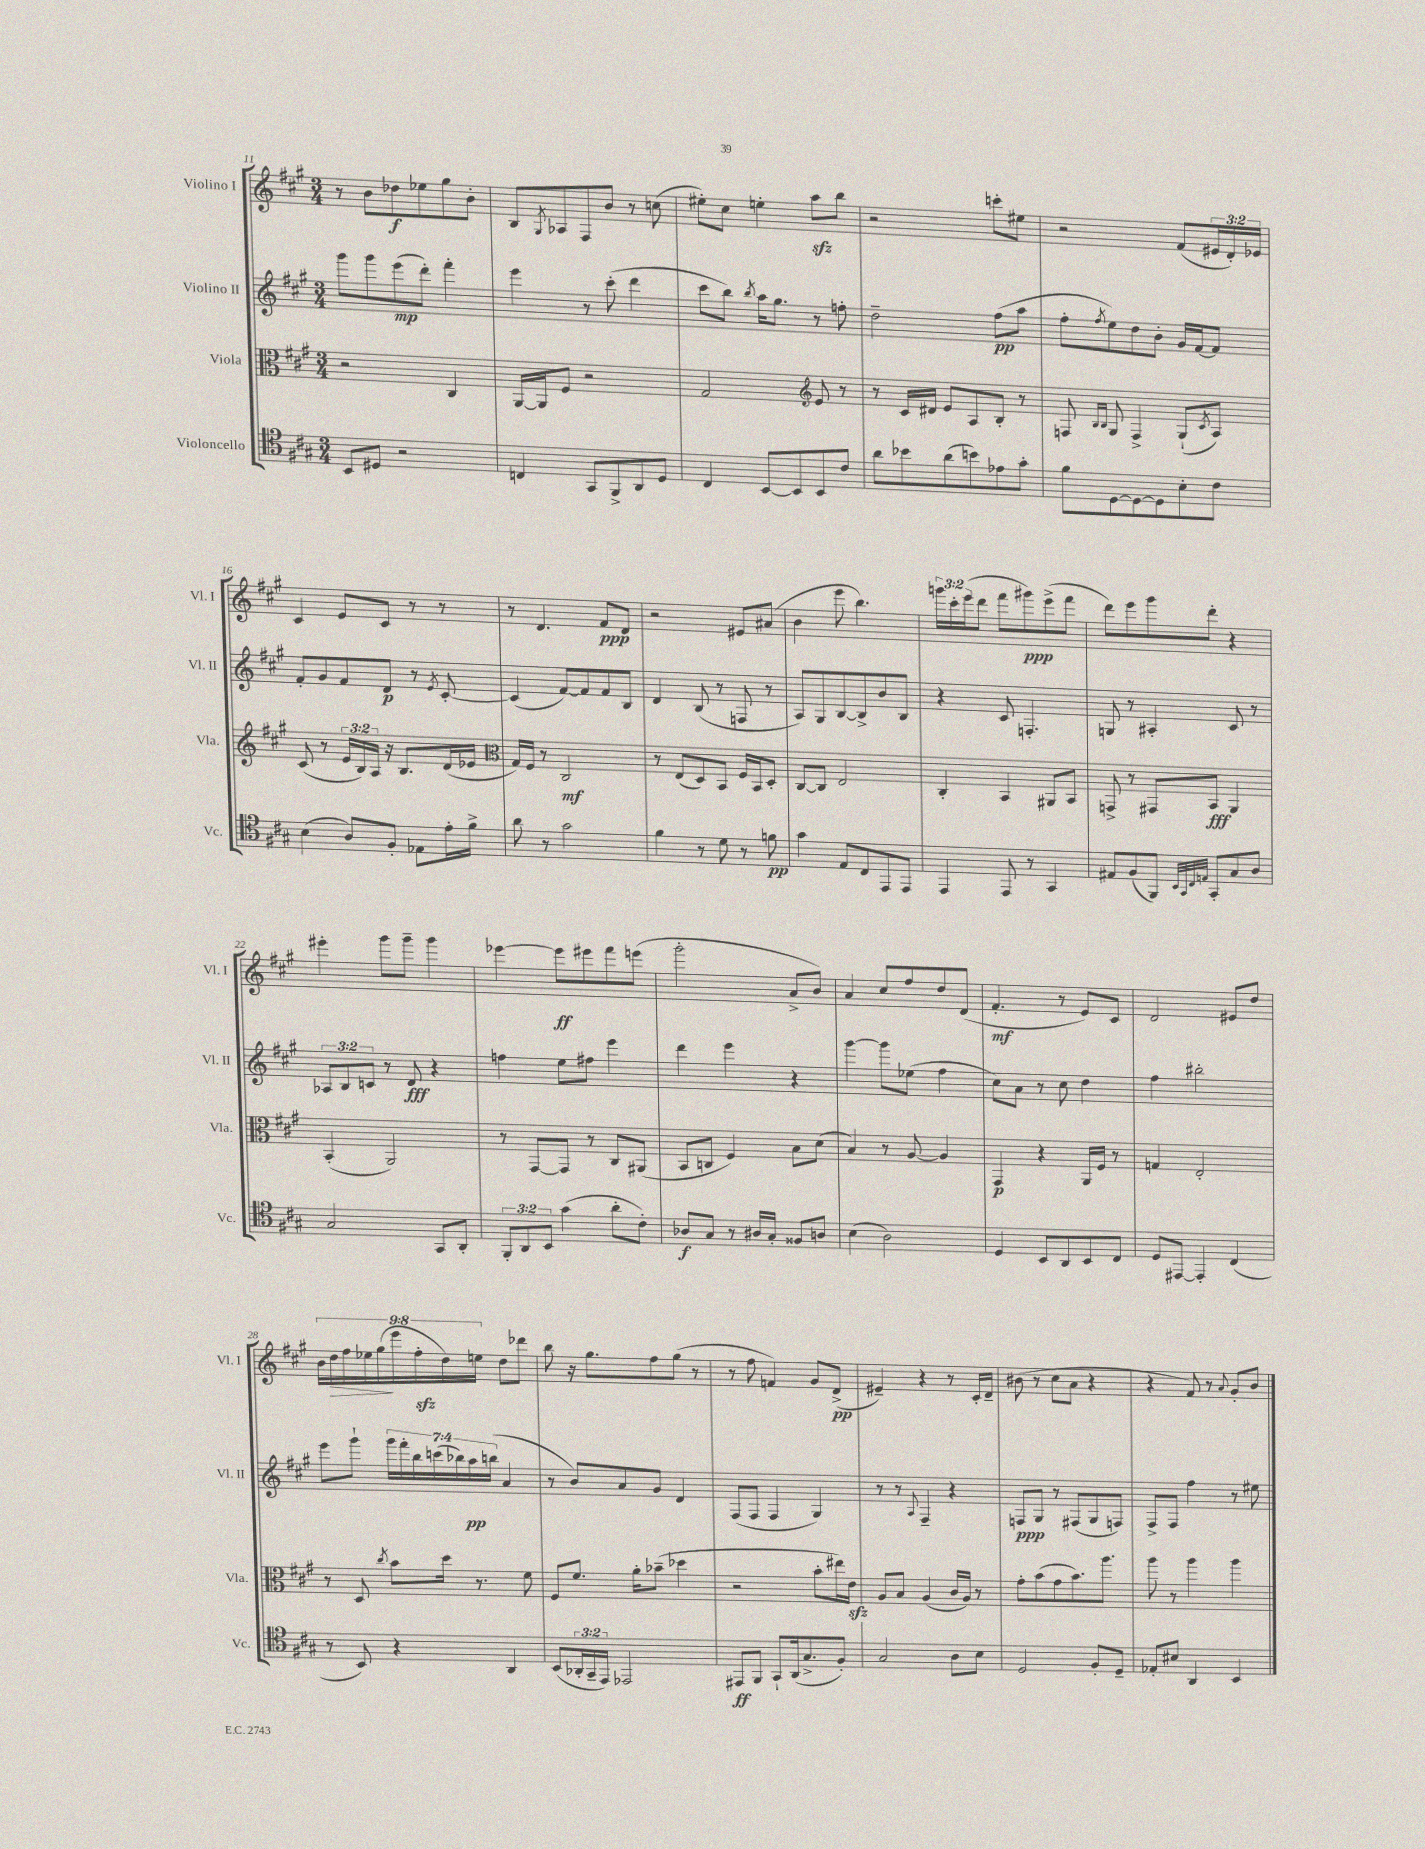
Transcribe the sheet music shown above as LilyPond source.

<<
\new StaffGroup <<
\new Staff = "s0" \with { instrumentName = "Violino I" shortInstrumentName = "Vl. I" } {
    \clef treble \key a \major \numericTimeSignature \time 3/4 \override Staff.TupletNumber.text = #tuplet-number::calc-fraction-text
    r8 b'8 des''8\f ees''8 gis''8 b'8-. |
    b8 \acciaccatura { gis8 } aes8 fis8 b'8 r8 c''8( |
    eis''8-.) cis''8 e''4-. a''8\sfz b''8 |
    r2 c'''8-. eis''8 |
    r2 fis'8( \tuplet 3/2 { eis'16 d'16-.) ees'16 } |
    cis'4 e'8 cis'8 r8 r8 |
    r8 d'4. fis'8\ppp d'8 |
    r2 eis'8 ais'8( |
    b'4 e'''8 b''4.) |
    \tuplet 3/2 { g'''16 cis'''16-. e'''16( } d'''8 fis'''8 gis'''8\ppp) e'''8->( fis'''8 |
    d'''8) e'''8 gis'''8 d'''8-. r4 |
    eis'''4-. gis'''8 gis'''8-- gis'''4 |
    ees'''4~ ees'''8\ff eis'''8 fis'''8 e'''8( |
    gis'''2-. a'8-> b'8) |
    a'4 cis''8 fis''8 d''8 d'8( |
    fis'4.-.\mf r8 e'8) cis'8 |
    d'2 eis'8 d''8 |
    \tuplet 9/8 { b'16 d''16\> fis''16 ees''16 gis''16\!( e'''16 fis''16-.\sfz d''16) e''16 } d''8 des'''8 |
    b''8 r16 gis''8. fis''8 gis''8( r8 |
    r8 fis''8 f'4) gis'8 d'8->\pp( |
    eis'4--) r4 r8 cis'16-. d'16-- |
    bis'8( r8 cis''8 a'8 r4 |
    r4 fis'8) r8 \appoggiatura { a'8 } gis'8-. b'8 \bar "|." |
}
\new Staff = "s1" \with { instrumentName = "Violino II" shortInstrumentName = "Vl. II" } {
    \clef treble \key a \major \numericTimeSignature \time 3/4 \override Staff.TupletNumber.text = #tuplet-number::calc-fraction-text
    gis'''8 gis'''8 e'''8\mp( d'''8-.) fis'''4-. |
    e'''4 r8 cis'''8-.( d'''4 |
    cis'''8 b''8) \acciaccatura { b''8 } a''16 gis''8. r8 f''8-. |
    d''2-- fis''8\pp( a''8 |
    fis''8-. \acciaccatura { fis''8 } e''8) d''8 b'8-. gis'16 fis'16~ fis'8 |
    fis'8-. gis'8 fis'8 d'8\p r8 \acciaccatura { e'8 } cis'8~-. |
    cis'4( fis'8~) fis'8 fis'8 b8 |
    d'4 b8( r8 f8 r8 |
    a8) gis8 b8~ b8-> b'8 b8 |
    r4 cis'8 f4.-. |
    g8 r8 ais4-. cis'8 r8 |
    \tuplet 3/2 { aes8 b8 c'8 } r8 d'8\fff r4 |
    f''4 e''8 fis''8 e'''4 |
    d'''4 e'''4 r4 |
    gis'''4~ gis'''8 ees''8( fis''4 |
    cis''8) a'8 r8 cis''8 d''4 |
    fis''4 bis''2-. |
    e'''8 gis'''8-! \tuplet 7/4 { gis'''16 fis'''16-. b''16 c'''16( bes''16) a''16\pp b''16( } a'4 |
    r8 b'8) a'8 gis'8 d'4 |
    fis8( fis8 fis4 gis4) |
    r8 r8 \appoggiatura { a8 } fis4-- r4 |
    f8\ppp gis8 r8 fis8( gis8 f8) |
    fis8-> fis8 fis''4 r8 eis''8 \bar "|." |
}
\new Staff = "s2" \with { instrumentName = "Viola" shortInstrumentName = "Vla." } {
    \clef alto \key a \major \numericTimeSignature \time 3/4 \override Staff.TupletNumber.text = #tuplet-number::calc-fraction-text
    r2 cis4 |
    a,16~ a,16 fis8 r2 |
    gis2 \clef treble e'8 r8 |
    r8 cis'16 dis'16 e'8 a8 b8-. r8 |
    f8 \grace { b16 b16 } gis8 f4-> gis8-!( \acciaccatura { cis'8 } a8) |
    cis'8( r8 \tuplet 3/2 { e'16 b16) a16 } r16 b8. d'16( ees'16 |
    \clef alto gis16) fis16 r8 cis2\mf |
    r8 e8( d8) b,8 fis16 b,16 d8-. |
    cis8~ cis8 e2 |
    cis4-. b,4 ais,8 b,8 |
    g,8-> r8 gis,8 b,8\fff a,4 |
    b,4-.( a,2) |
    r8 gis,8~ gis,8 r8 cis8 ais,8( |
    b,8 c8 fis4) b8 d'8( |
    b4) r8 a8~ a4 |
    gis,4\p r4 a,16 fis16 r8 |
    g4 e2-. |
    r8 d8 \acciaccatura { cis''8 } b'8 d''16 r8. fis'8 |
    fis8 fis'8. a'16-. bes'8--( des''4 |
    r2 b'8-. eis''16) e'16\sfz |
    a8 b8 a4( cis'16 a16) r8 |
    gis'8-. b'8( gis'8 b'8.) a''8. |
    a''8 r8 a''4 a''4 \bar "|." |
}
\new Staff = "s3" \with { instrumentName = "Violoncello" shortInstrumentName = "Vc." } {
    \clef tenor \key a \major \numericTimeSignature \time 3/4 \override Staff.TupletNumber.text = #tuplet-number::calc-fraction-text
    b,8 dis8 r2 |
    c4 gis,8 fis,8-> a,8 d8 |
    cis4 b,8~ b,8 b,8 cis'8 |
    a'8 bes'8 a'8( b'8) ees'8 gis'8-. |
    fis'8 d8~ d8~ d8 b8-. cis'8 |
    b4( a8) fis8-. ees8 e'16-. fis'16-> |
    a'8 r8 gis'2 |
    fis'4 r8 d'8 r8 f'8\pp |
    gis'4 e8 cis8 e,8 e,8 |
    e,4 e,8 r8 gis,4 |
    eis8 fis8( fis,8) \grace { b,32 gis,32 cis32 e32 } gis,8-. gis8 a8 |
    gis2 gis,8 a,8-. |
    \tuplet 3/2 { fis,8-. a,8 b,8 } gis'4( a'8-. cis'8-.) |
    aes8\f gis8 r8 ais16 gis16-. fisis8 a8 |
    b4( a2) |
    d4 b,8 a,8 b,8 cis8 |
    d8 eis,8~ eis,4-. cis4( |
    r8 b,8) r4 a,4 |
    b,8( \tuplet 3/2 { aes,16-. gis,16-- e,16) } ees,2 |
    eis,8\ff fis,8 gis,8-! a,16( gis8.-> fis8-.) |
    gis2 a8 b8 |
    d2 fis8-. d8-- |
    ees8-. bis8 a,4 b,4 \bar "|." |
}
>>
>>
\layout { \context { \Score currentBarNumber = #11 } }
